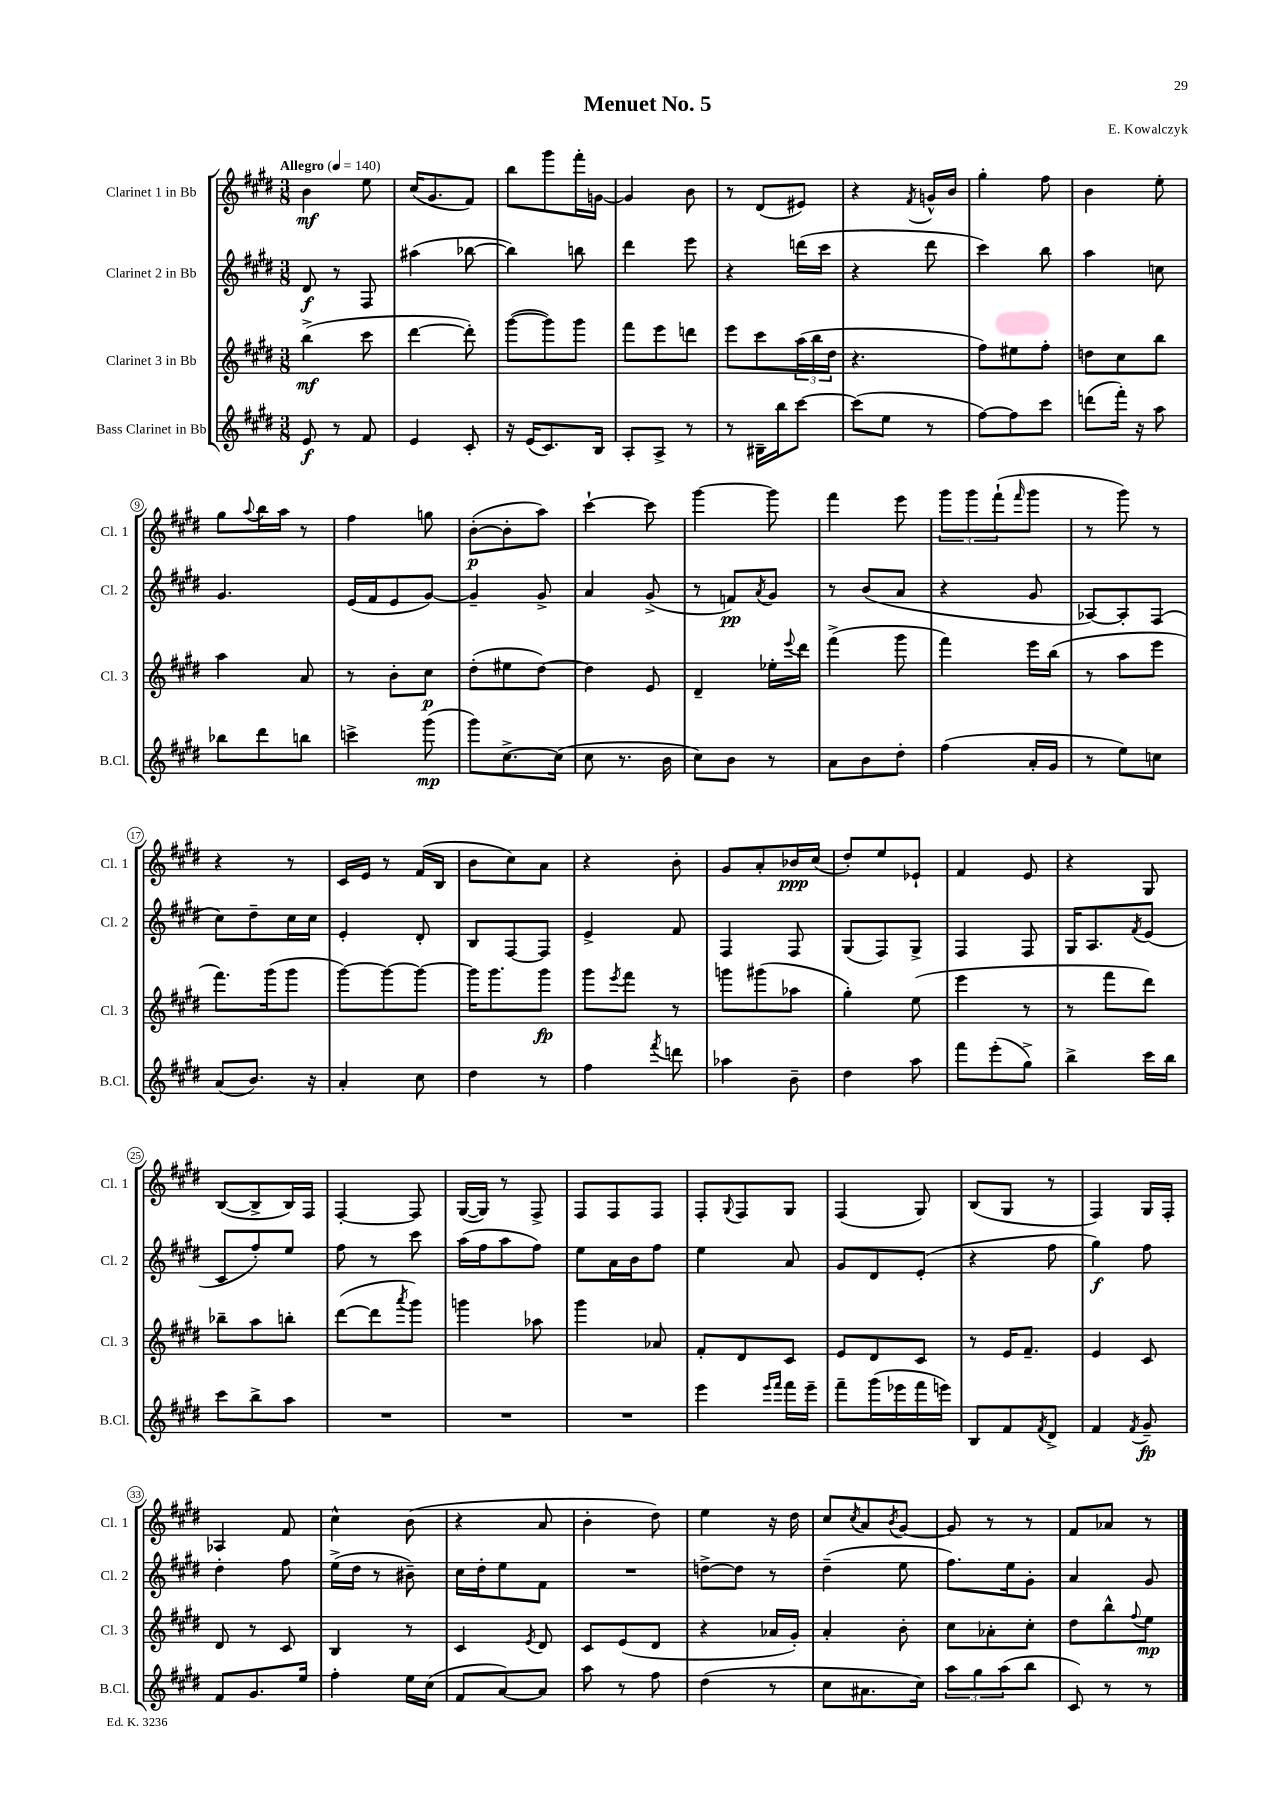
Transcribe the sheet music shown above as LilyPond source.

\header { title = "Menuet No. 5" composer = "E. Kowalczyk" }
<<
\new StaffGroup <<
\new Staff = "s0" \with { instrumentName = "Clarinet 1 in Bb" shortInstrumentName = "Cl. 1" } {
    \clef treble \key e \major \numericTimeSignature \time 3/8 \tempo "Allegro" 4 = 140
    b'4\mf e''8 |
    cis''16( gis'8. fis'8) |
    b''8 gis'''8 fis'''16-. g'16~ |
    g'4 b'8 |
    r8 dis'8( eis'8) |
    r4 \acciaccatura { fis'8 } g'16-^ b'16 |
    gis''4-. fis''8 |
    b'4 e''8-. |
    gis''8 \appoggiatura { a''8 } b''16 a''16 r8 |
    fis''4 g''8 |
    b'8~-.\p( b'8-. a''8) |
    cis'''4~-! cis'''8 |
    gis'''4~ gis'''8 |
    fis'''4 e'''8 |
    \tuplet 3/2 { gis'''8 gis'''8 fis'''8-!( } \grace { fis'''16 } gis'''8 |
    r8 gis'''8) r8 |
    r4 r8 |
    cis'16 e'16 r8 fis'16( b16 |
    b'8 cis''8) a'8 |
    r4 b'8-. |
    gis'8 a'8-. bes'16\ppp cis''16( |
    dis''8-.) e''8 ees'8-! |
    fis'4 e'8 |
    r4 gis8 |
    b8~( b8-> b16) fis16 |
    fis4~-. fis8 |
    gis16~( gis16) r8 fis8-> |
    fis8 fis8 fis8 |
    fis8-. \appoggiatura { gis8 } fis8 gis8 |
    fis4( gis8) |
    b8( gis8 r8 |
    fis4) gis16 fis16-. |
    aes4 fis'8 |
    cis''4-^ b'8( |
    r4 a'8 |
    b'4-. dis''8) |
    e''4 r16 dis''16 |
    cis''8 \acciaccatura { cis''8 } a'8 \acciaccatura { b'8 } gis'8~ |
    gis'8 r8 r8 |
    fis'8 aes'8 r8 \bar "|." |
}
\new Staff = "s1" \with { instrumentName = "Clarinet 2 in Bb" shortInstrumentName = "Cl. 2" } {
    \clef treble \key e \major \numericTimeSignature \time 3/8
    dis'8\f r8 fis8 |
    ais''4( bes''8~ |
    bes''4) b''8 |
    dis'''4 e'''8 |
    r4 d'''16( cis'''16 |
    r4 dis'''8 |
    cis'''4) b''8 |
    a''4 c''8 |
    gis'4. |
    e'16( fis'16 e'8 gis'8~) |
    gis'4-- gis'8-> |
    a'4 gis'8->( |
    r8 f'8\pp) \acciaccatura { a'8 } gis'8 |
    r8 b'8( a'8 |
    r4 gis'8 |
    aes8~) aes8-. fis8( |
    cis''8) dis''8-- cis''16 cis''16 |
    e'4-. dis'8-. |
    b8 fis8~ fis8 |
    e'4-> fis'8 |
    fis4 fis8 |
    gis8( fis8) gis8-> |
    fis4 fis8 |
    gis16 a8. \acciaccatura { fis'8 } e'8( |
    cis'8 fis''8-.) e''8 |
    fis''8 r8 cis'''8 |
    a''16( fis''16 a''8 fis''8) |
    e''8 a'16 b'16 fis''8 |
    e''4 a'8 |
    gis'8 dis'8 e'8-.( |
    r4 fis''8 |
    gis''4\f) fis''8 |
    dis''4-. fis''8 |
    e''16->( dis''16 r8 bis'8--) |
    cis''16 dis''16-. e''8 fis'8 |
    R4. |
    d''8~-> d''8 r8 |
    dis''4--( e''8 |
    fis''8.) e''16 gis'8-. |
    a'4 gis'8 \bar "|." |
}
\new Staff = "s2" \with { instrumentName = "Clarinet 3 in Bb" shortInstrumentName = "Cl. 3" } {
    \clef treble \key e \major \numericTimeSignature \time 3/8
    b''4->\mf( cis'''8 |
    dis'''4~ dis'''8-.) |
    gis'''8~( gis'''8) gis'''8 |
    fis'''8 e'''8 d'''8 |
    e'''8 cis'''8 \tuplet 3/2 { a''16( b''16 dis''16 } |
    r4. |
    fis''8) eis''8 fis''8-. |
    d''8 cis''8 b''8 |
    a''4 a'8 |
    r8 b'8-. cis''8\p |
    dis''8-.( eis''8 dis''8~) |
    dis''4 e'8 |
    dis'4-- ees''16-. \appoggiatura { e'''8 } dis'''16 |
    fis'''4->( gis'''8 |
    fis'''4) e'''16 b''16( |
    r8 a''8 e'''8 |
    fis'''8.) gis'''16( gis'''8 |
    gis'''8~) gis'''8~ gis'''8~ |
    gis'''16 gis'''8. gis'''8\fp |
    gis'''8 \acciaccatura { e'''8 } fis'''8 r8 |
    g'''8 gis'''8( aes''8 |
    gis''4-.) e''8( |
    e'''4 r8 |
    r8 fis'''8 dis'''8) |
    bes''8-- a''8 b''8-. |
    dis'''8~( dis'''8 \acciaccatura { a'''8 } gis'''8) |
    g'''4 aes''8 |
    gis'''4 aes'8 |
    fis'8-. dis'8 cis'8 |
    e'8 dis'8 cis'8 |
    r8 e'16 fis'8.-- |
    e'4 cis'8 |
    dis'8 r8 cis'8 |
    b4 r8 |
    cis'4 \acciaccatura { e'8 } dis'8 |
    cis'8 e'8( dis'8 |
    r4 aes'16 gis'16-.) |
    a'4-. b'8-. |
    cis''8 aes'8-. cis''8-. |
    dis''8 b''8-^ \appoggiatura { fis''8 } e''8\mp \bar "|." |
}
\new Staff = "s3" \with { instrumentName = "Bass Clarinet in Bb" shortInstrumentName = "B.Cl." } {
    \clef treble \key e \major \numericTimeSignature \time 3/8
    e'8\f r8 fis'8 |
    e'4 cis'8-. |
    r16 e'16( cis'8.) b16 |
    a8-. a8-> r8 |
    r8 bis16-- b''16 cis'''8~ |
    cis'''8( e''8 r8 |
    fis''8~) fis''8 cis'''8 |
    d'''8( fis'''16-.) r16 a''8 |
    bes''8 dis'''8 b''8 |
    c'''4-> gis'''8\mp( |
    gis'''8) cis''8.~-> cis''16( |
    cis''8 r8. b'16 |
    cis''8) b'8 r8 |
    a'8 b'8 dis''8-. |
    fis''4( a'16-. gis'16 |
    r8 e''8) c''8 |
    a'8( b'8.) r16 |
    a'4-. cis''8 |
    dis''4 r8 |
    fis''4 \acciaccatura { fis'''8 } d'''8 |
    aes''4 b'8-- |
    dis''4 a''8 |
    fis'''8 e'''8-.( gis''8->) |
    b''4-> cis'''16 b''16 |
    cis'''8 b''8-> a''8 |
    R4. |
    R4. |
    R4. |
    e'''4 \grace { e'''16 fis'''16 } fis'''16 e'''16-- |
    fis'''8-- gis'''16( ees'''16 fis'''16 e'''16) |
    b8 fis'8 \acciaccatura { fis'8 } dis'8-> |
    fis'4 \acciaccatura { fis'8 } gis'8--\fp |
    fis'8 gis'8. e''16 |
    fis''4-. e''16 cis''16( |
    fis'8 a'8~) a'8 |
    a''8 r8 fis''8 |
    dis''4( r8 |
    cis''8 ais'8. cis''16) |
    \tuplet 3/2 { a''8 gis''8 a''8( } b''8 |
    cis'8) r8 r8 \bar "|." |
}
>>
>>
\layout { \context { \Score \override BarNumber.stencil = #(make-stencil-circler 0.1 0.3 ly:text-interface::print) } }
